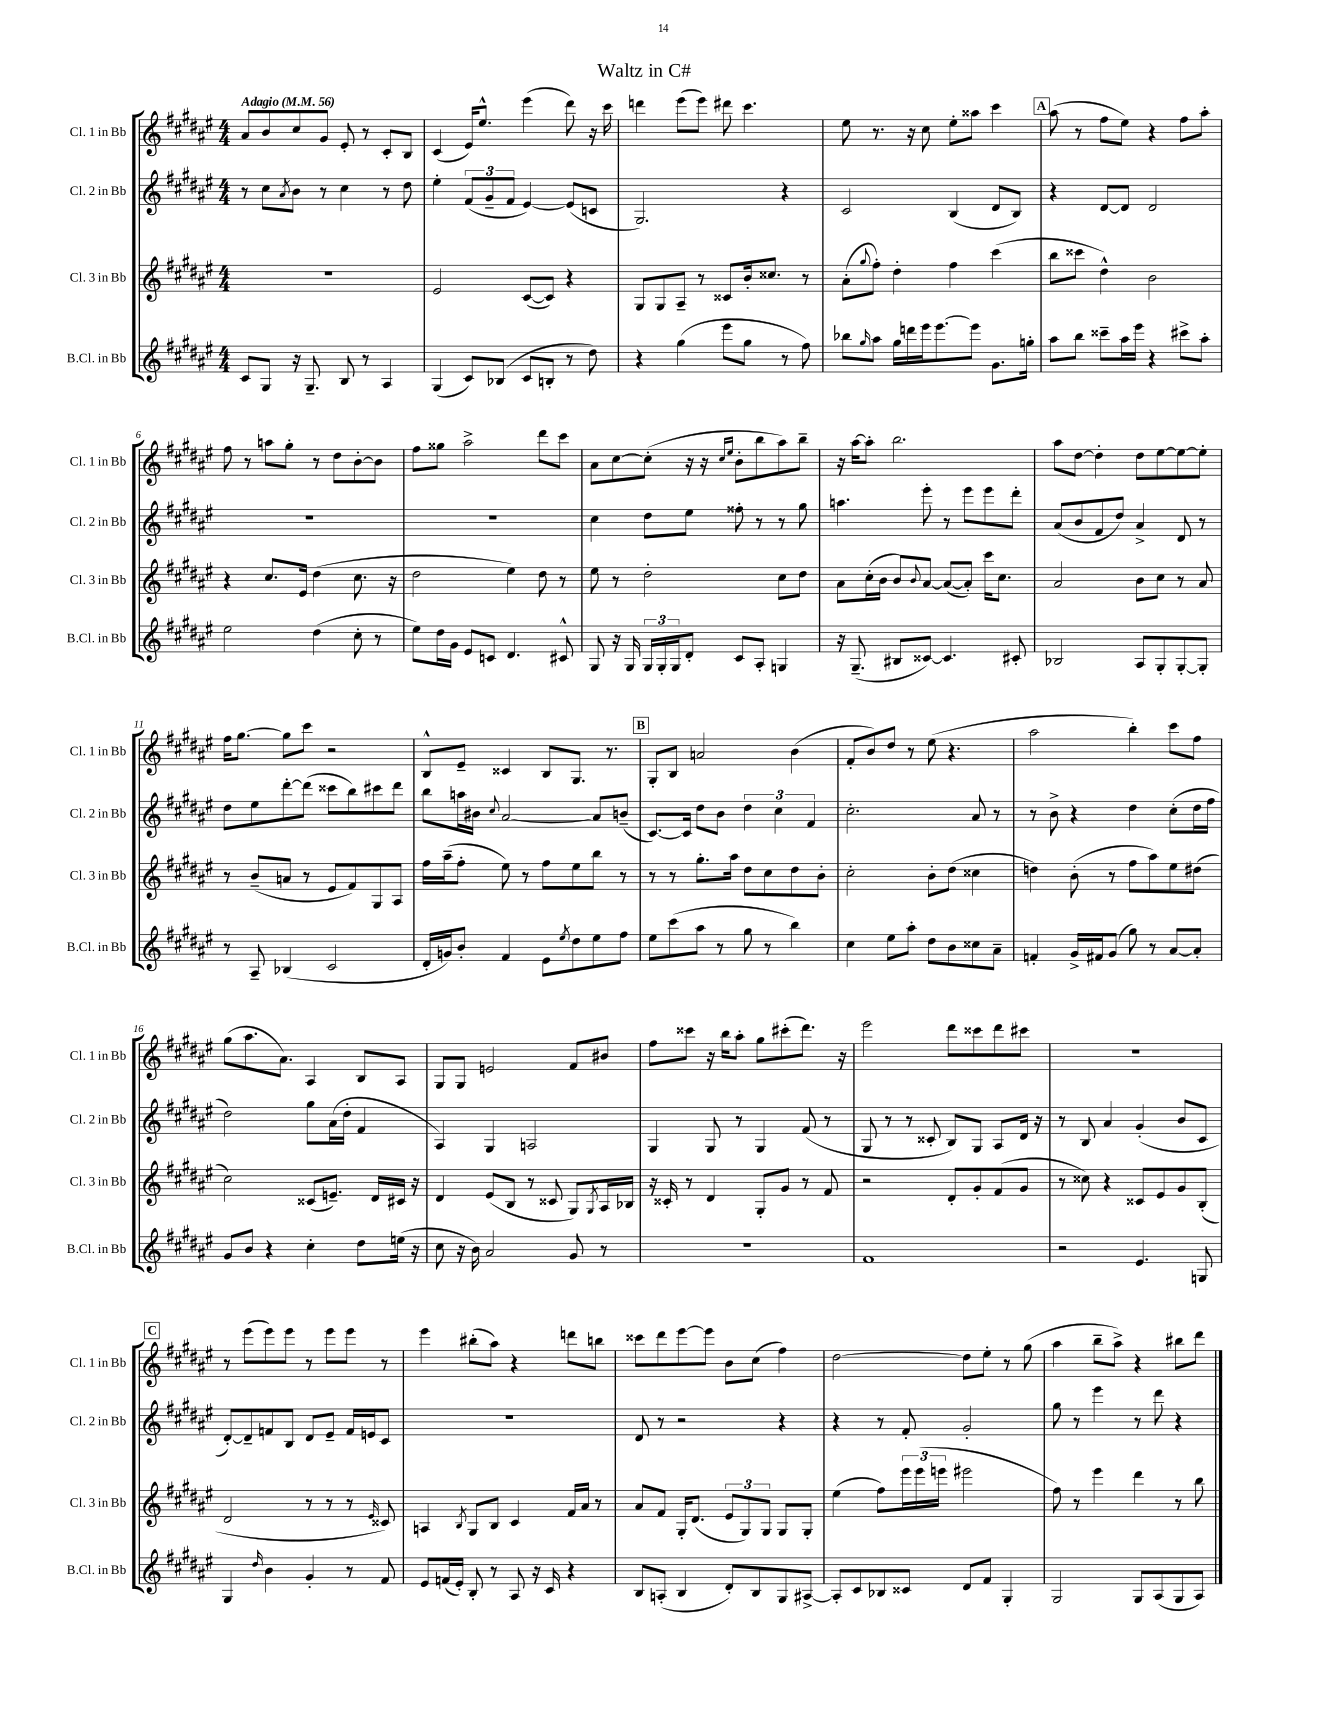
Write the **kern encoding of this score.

**kern	**kern	**kern	**kern
*part4	*part3	*part2	*part1
*staff4	*staff3	*staff2	*staff1
*I"B.Cl. in Bb	*I"Cl. 3 in Bb	*I"Cl. 2 in Bb	*I"Cl. 1 in Bb
*I'B.Cl. in Bb	*I'Cl. 3 in Bb	*I'Cl. 2 in Bb	*I'Cl. 1 in Bb
*clefG2	*clefG2	*clefG2	*clefG2
*k[f#c#g#d#a#e#]	*k[f#c#g#d#a#e#]	*k[f#c#g#d#a#e#]	*k[f#c#g#d#a#e#]
*M4/4	*M4/4	*M4/4	*M4/4
*MM56	*MM56	*MM56	*MM56
=1	=1	=1	=1
!	!	!	!LO:TX:a:B:t=Adagio
8c#/L	1r	8r	8a#/L
8G#/J	.	8cc#\L	8b/
.	.	8qa#/	.
16r	.	8b\J	8cc#/
8.G#~/	.	.	.
.	.	8r	8g#/J
8B/	.	4cc#\	8e#'/
8r	.	.	8r
4A#/	.	8r	8c#'/L
.	.	8dd#\	8B/J
=2	=2	=2	=2
(4G#/	2e#/	4ee#'\	(4c#/
8c#/L)	.	(12f#/L	16e#/KL)
.	.	.	8.ee#^^/J
.	.	12g#~/	.
(8B-X/J	.	.	.
.	.	12f#/J	.
8c#/L	([8c#/L	[4e#/)	(4eee#\
8Bn'/J	8c#/J])	.	.
8r	4r	(8e#/L]	8ddd#\)
8dd#\)	.	8cn/J	16r
.	.	.	16ccc#\
=3	=3	=3	=3
4r	8G#/L	2.G#/)	4dddn\
.	8G#/	.	.
(4gg#\	8A#~/J	.	(8eee#\L
.	8r	.	8eee#\J)
8eee#\L	8c##X/L	.	8ddd#X\
8gg#\J	16b'/k	.	4.ccc#\
.	8.cc##X/J	.	.
8r	.	4r	.
8ff#\)	8r	.	.
=4	=4	=4	=4
8bb-X\L	(8a#'\L	2c#/	8ee#\
16qqgg#/	8qqgg#/	.	.
8aa#\J	8ff#'\J)	.	8.r
16gg#\LL	4dd#'\	.	.
16dddn\	.	.	16r
16eee#\J	.	.	8cc#\
[8.eee#\	.	.	.
.	4ff#\	(4B/	8ee#'\L
8eee#\J]	.	.	8aa##X\J
8.g#\L	(4ccc#\	8d#/L	4ccc#\
.	.	8B/J)	.
16ggn'\Jk	.	.	.
!!LO:REH:place=s1:t=A
=5	=5	=5	=5
8aa#\L	8bb\L	4r	(8aa#\
8bb\J	8ccc##X\J	.	8r
8ccc##X~\L	4dd#^^\)	[8d#/L	8ff#\L
16aa#\L	.	8d#/J]	8ee#\J)
16eee#\JJ	.	.	.
4r	2b\	2d#/	4r
8ccc#X^\L	.	.	8ff#\L
8aa#'\J	.	.	8aa#'\J
!!LO:LB:g=z
=6	=6	=6	=6
2ee#\	4r	1r	8ff#\
.	.	.	8r
.	8.cc#/L	.	8aan\L
.	.	.	8gg#'\J
.	16e#/Jk	.	.
(4dd#\	(4dd#\	.	8r
.	.	.	8dd#\L
8cc#'\	8.cc#\	.	[8b'\
8r	.	.	8b\J]
.	16r	.	.
=7	=7	=7	=7
8ee#\L)	2dd#\	1r	8ff#\L
16dd#\L	.	.	8gg##X\J
16g#\JJ	.	.	.
8e#/L	.	.	2aa#^\
8cn/J	.	.	.
4.d#/	4ee#\)	.	.
.	8dd#\	.	8ddd#\L
8c#X^^/	8r	.	8ccc#\J
=8	=8	=8	=8
8G#/	8ee#\	4cc#\	8a#\L
16r	8r	.	[8cc#\
16G#/	.	.	.
24G#/LL	2dd#'\	8dd#\L	(8cc#'\J]
24G#'/	.	.	.
24G#/J	.	.	.
8d#'/J	.	8ee#\J	16r
.	.	.	16r
.	.	.	16qqcc#/LL
.	.	.	16qqee#/JJ
8c#/L	.	8ff##X'\	8b'\L
8A#'/J	.	8r	8bb\
4Gn/	8cc#\L	8r	8aa#\)
.	8dd#\J	8gg#\	8bb~\J
=9	=9	=9	=9
16r	8a#\L	4.aan\	16r
(8.G#~/	.	.	[16aa#\KL
.	(16cc#'\L	.	8aa#'\J]
.	16b\JJ	.	.
8B#X/L	8b/L)	.	2.bb\
.	8qqb/	.	.
[8c##X/J)	[8a#/J	8eee#'\	.
4.c##/]	(8a#/L_	8r	.
.	8a#'/J])	8eee#\L	.
.	16ccc#\KL	8eee#\	.
.	8.cc#\J	.	.
8c#X'/	.	8ddd#'\J	.
=10	=10	=10	=10
2B-X/	2a#/	(8a#/L	8aa#\L
.	.	8b/	[8dd#\J
.	.	8f#/	4dd#'\]
.	.	8dd#/J)	.
8A#/L	8b\L	4a#^/	8dd#\L
8G#'/	8cc#\J	.	[8ee#\
[8G#'/	8r	8d#/	8ee#\_
8G#'/J]	8a#/	8r	8ee#'\J]
!!LO:LB:g=z
=11	=11	=11	=11
8r	8r	8dd#\L	16ff#\KL
.	.	.	[8.gg#\J
8A#~/	(8b~/L	8ee#\	.
(4B-X/	8an/J	[8ddd#'\	8gg#\L]
.	8r	(8ddd#\J]	8ccc#\J
2c#/	8e#/L	8ccc##X\L	2r
.	8f#/)	8bb\)	.
.	8G#/	8ccc#X\	.
.	8A#/J	8ddd#\J	.
=12	=12	=12	=12
16d#'/LL	16ff#\LL	8bb\L	8B^^/L
16gn/J)	(16aa#~\J	.	.
8b'/J	8ff#'\J	16aan\L	8e#~/J
.	.	16b#X\JJ	.
.	.	8qqcc#/	.
4f#/	8ee#\)	[2a#/	4c##X/
.	8r	.	.
8e#\L	8ff#\L	.	8B/L
8qee#/	.	.	.
8dd#\	8ee#\	.	8.G#/J
8ee#\	8bb\J	8a#/L]	.
.	.	.	8.r
8ff#\J	8r	(8bn~/J	.
!!LO:REH:place=s1:t=B
=13	=13	=13	=13
8ee#\L	8r	[8.c#/L)	8G#'/L
(8ccc#\	8r	.	8B/J
.	.	16c#/Jk]	.
8aa#\J	8.gg#'\L	8dd#\L	2an/
8r	.	8b\J	.
.	16aa#\Jk	.	.
8gg#\	8dd#\L	6dd#\	.
8r	8cc#\	.	.
.	.	6cc#\	.
4bb\)	8dd#\	.	(4b\
.	.	6f#/	.
.	8b'\J	.	.
=14	=14	=14	=14
4cc#\	2cc#'\	2.cc#'\	8f#'/L
.	.	.	8b/)
8ee#\L	.	.	8dd#/J
8aa#'\J	.	.	8r
8dd#\L	8b'\L	.	(8ee#\
8b\	(8dd#\J	.	4.r
8cc##X\	4cc##X\	8a#/	.
8a#~\J	.	8r	.
=15	=15	=15	=15
4fn'/	4ddn\)	8r	2aa#\
.	.	8b^\	.
16g#^/LL	(8b'\	4r	.
16f#X/J	.	.	.
(8g#/J	8r	.	.
8gg#\)	8ff#\L	4dd#\	4bb'\)
8r	8aa#\)	.	.
[8a#/L	8ee#\	(8cc#'\L	8ccc#\L
8a#'/J]	(8dd#X\J	16dd#\L	8ff#\J
.	.	16ff#\JJ	.
!!LO:LB:g=z
=16	=16	=16	=16
8g#/L	2cc#\)	2dd#\)	(8gg#\L
8b/J	.	.	8.aa#\
4r	.	.	.
.	.	.	8.a#\J)
4cc#'\	(8c##X/L	8gg#\L	4A#/
.	8.en~/J)	(16a#\L	.
.	.	16dd#'\JJ	.
8dd#\L	.	4f#/	8B/L
.	16d#/LL	.	.
(16een\Jk	16c#X/JJ	.	8A#/J
16r	16r	.	.
=17	=17	=17	=17
8cc#\	4d#/	4A#/)	8G#/L
16r	.	.	8G#/J
16b\)	.	.	.
2a#/	(8e#/L	4G#/	2en/
.	8B/J	.	.
.	8r	2An/	.
.	8c##X/	.	.
8g#/	8G#/L)	.	8f#/L
.	8qG#/	.	.
8r	16A#/L	.	8b#X/J
.	16B-X/JJ	.	.
=18	=18	=18	=18
1r	16r	4G#/	8ff#\L
.	16c##X'/	.	.
.	8r	.	8ccc##X\J
.	4d#/	8G#/	16r
.	.	.	16bb\KL
.	.	8r	8aa#'\J
.	8G#'/L	4G#/	8gg#\L
.	8g#/J	.	(8ccc#X'\
.	8r	(8f#/	8.ddd#\J)
.	8f#/	8r	.
.	.	.	16r
=19	=19	=19	=19
1f#	2r	8G#/	2eee#\
.	.	8r	.
.	.	8r	.
.	.	8c##X'/	.
.	8d#'/L	8B/L)	8ddd#\L
.	8g#'/	8G#/J	8ccc##X\
.	(8f#/	8A#/L	8ddd#\
.	8g#/J	16d#/Jk	8ccc#X\J
.	.	16r	.
=20	=20	=20	=20
2r	8r	8r	1r
.	8cc##X\)	8B/	.
.	4r	4a#/	.
4.e#/	8c##X/L	(4g#'/	.
.	8e#/	.	.
.	8g#/	8b/L	.
8Gn/	(8B'/J	8c#/J	.
!!LO:LB:g=z
!!LO:REH:place=s1:t=C
=21	=21	=21	=21
4G#/	2d#/	[8d#'/L)	8r
.	.	8d#~/]	(8eee#\L
16qqdd#/	.	.	.
4b\	.	8fn/	8eee#\)
.	.	8B/J	8eee#\J
4g#'/	8r	8d#/L	8r
.	8r	8e#~/J	8eee#\L
8r	8r	16f/LL	8eee#\J
.	.	16en/J	.
.	16qqe#/	.	.
8f#/	8c##X/)	8c#/J	8r
=22	=22	=22	=22
8e#/L	4An/	1r	4eee#\
(16fn/L	.	.	.
16e#'/JJ)	.	.	.
.	8qB/	.	.
8B'/	8G#/L	.	(8bb#X'\L
8r	8B/J	.	8aa#\J)
8A#/	4c#/	.	4r
16r	.	.	.
16c#/	.	.	.
4r	16f#/LL	.	8dddn\L
.	16a#/JJ	.	.
.	8r	.	8bbn\J
=23	=23	=23	=23
8B/L	8a#/L	8d#/	8ccc##X\L
(8An'/J	8f#/J	8r	8ddd#\
4B/	16G#'/KL	2r	[8eee#\
.	(8.d#/J	.	.
.	.	.	8eee#\J]
8d#'/L)	12e#/L	.	8b\L
.	12G#/)	.	.
8B/	.	.	(8cc#\J
.	12G#/J	.	.
8G#/	8G#/L	4r	4ff#\)
[8A#X^/J	8G#'/J	.	.
=24	=24	=24	=24
8A#'/L]	(4ee#\	4r	[2dd#\
8c#/	.	.	.
8B-X/	8ff#\L)	8r	.
8c##X/J	24eee#\L	8f#'/	.
.	(24eee#\	.	.
.	24eeen\JJ	.	.
8d#/L	2eee#X\	2g#'/	8dd#\L]
8f#/J	.	.	8ee#'\J
4G#'/	.	.	8r
.	.	.	(8gg#\
=25	=25	=25	=25
2G#/	8ff#\)	8gg#\	4aa#\
.	8r	8r	.
.	4eee#\	4eee#\	8bb~\L
.	.	.	8aa#^\J)
8G#/L	4ddd#\	8r	4r
(8A#/	.	8ddd#\	.
8G#/	8r	4r	8bb#X\L
8A#/J)	8bb\	.	8ddd#\J
==	==	==	==
*-	*-	*-	*-
